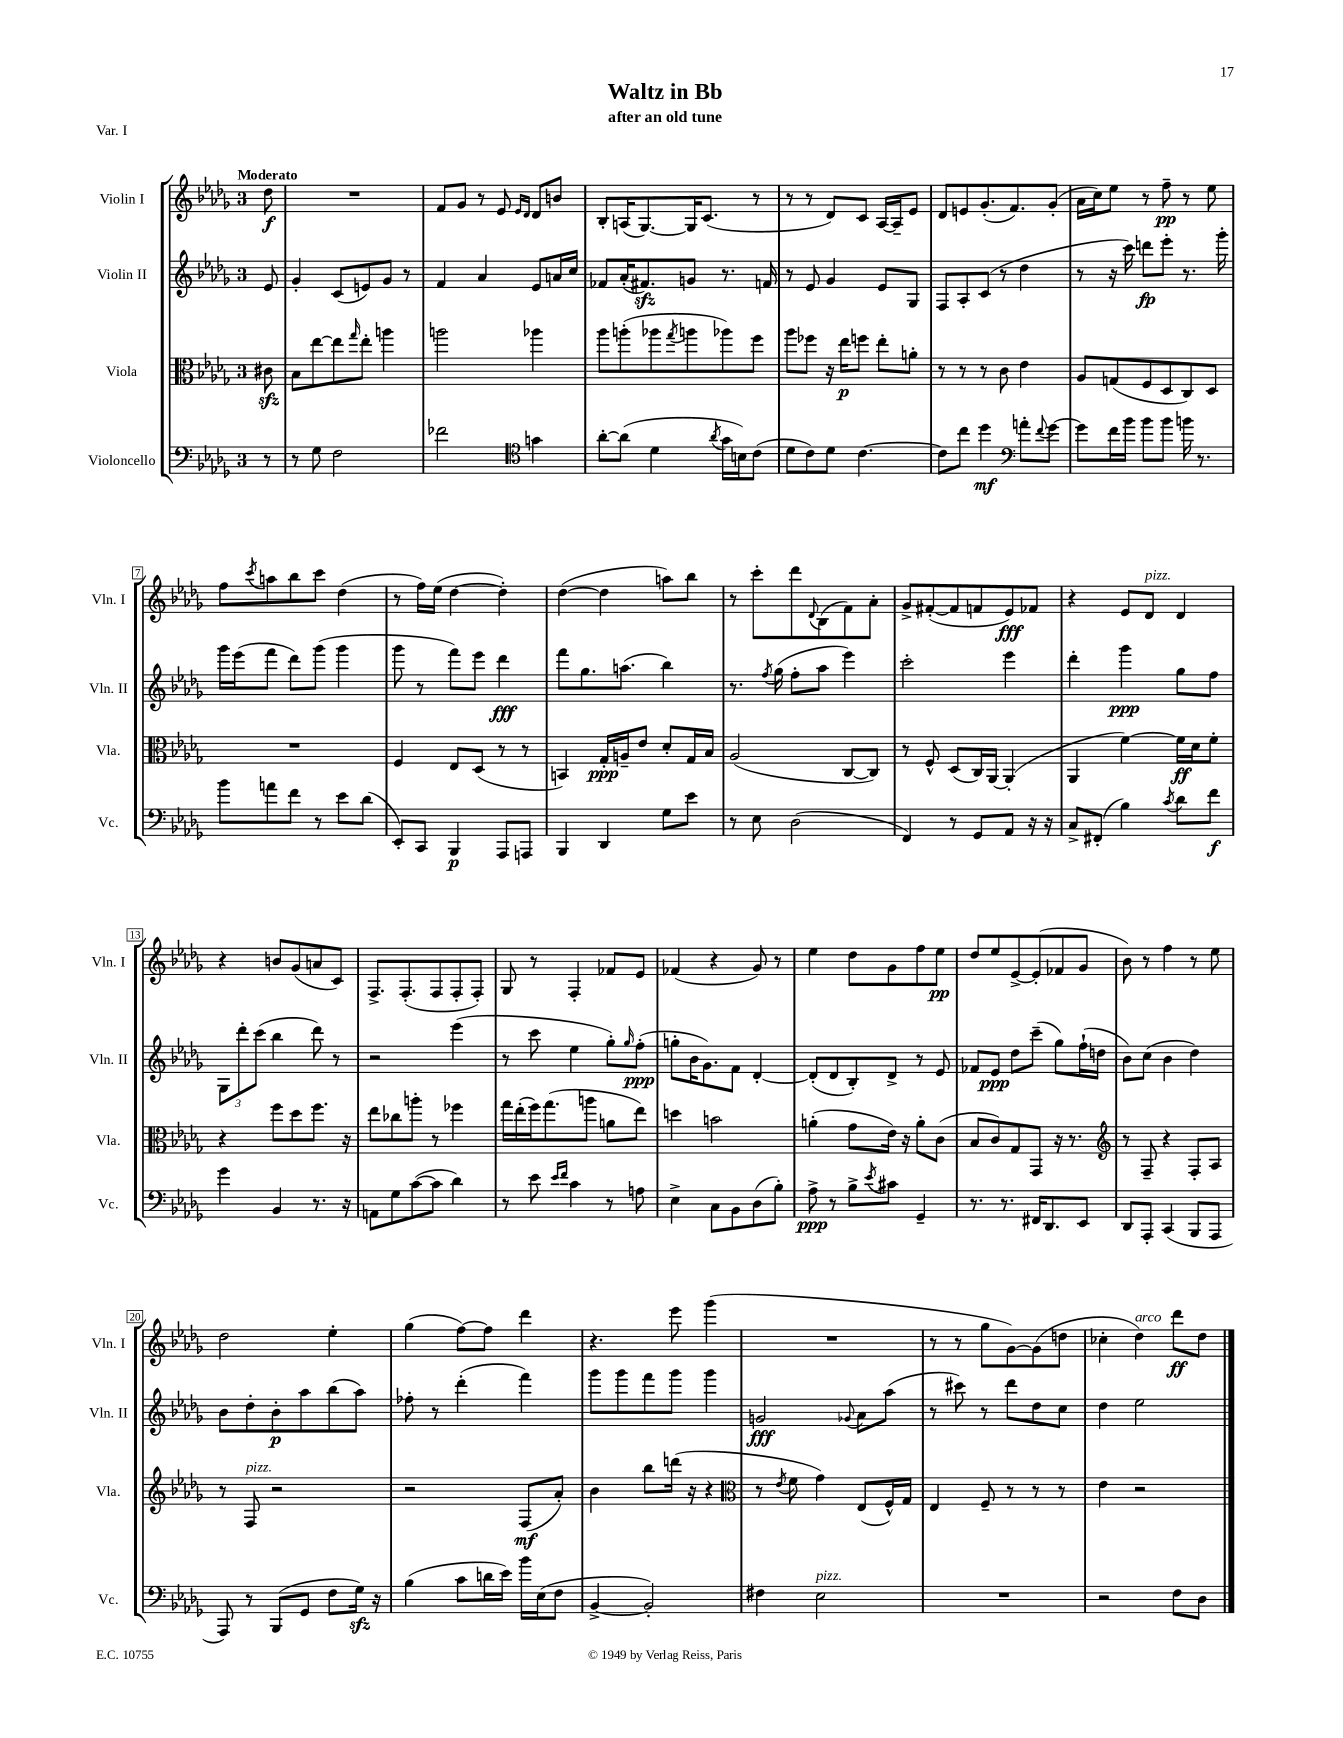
\header { title = "Waltz in Bb" subtitle = "after an old tune" piece = "Var. I" }
<<
\new StaffGroup <<
\new Staff = "s0" \with { instrumentName = "Violin I" shortInstrumentName = "Vln. I" } {
    \clef treble \key des \major \once \override Staff.TimeSignature.style = #'single-digit \time 3/4 \partial 8 \tempo "Moderato"
    des''8\f |
    R2. |
    f'8 ges'8 r8 ees'8 \grace { ees'16 des'16 } des'8 b'8 |
    bes8-. a16( ges8.~) ges16 c'8.( r8 |
    r8 r8 des'8) c'8 aes16~ aes16-- ees'8 |
    des'8 e'8 ges'8.-.( f'8.) ges'8-.( |
    aes'16 c''16) ees''8 r8 f''8--\pp r8 ees''8 |
    f''8 \acciaccatura { c'''8 } a''8 bes''8 c'''8 des''4( |
    r8 f''16) ees''16( des''4~ des''4-.) |
    des''4~( des''4 a''8) bes''8 |
    r8 c'''8-. des'''8 \appoggiatura { des'8 } bes8( f'8) aes'8-. |
    ges'8-> fis'8~-.( fis'8 f'8 ees'8\fff) fes'8 |
    r4 ees'8 des'8^\markup { \italic "pizz." } des'4 |
    r4 b'8 ges'8( a'8 c'8) |
    f8.-> f8.-.( f8 f8-. f8-.) |
    ges8 r8 f4-. fes'8 ees'8 |
    fes'4( r4 ges'8) r8 |
    ees''4 des''8 ges'8 f''8 ees''8\pp |
    des''8 ees''8 ees'8~-> ees'8-.( fes'8 ges'8 |
    bes'8) r8 f''4 r8 ees''8 |
    des''2 ees''4-. |
    ges''4( f''8~) f''8 des'''4 |
    r4. ees'''8 ges'''4( |
    R2. |
    r8 r8 ges''8 ges'8~) ges'8( d''8 |
    ces''4-. des''4^\markup { \italic "arco" }) des'''8\ff des''8 \bar "|." |
}
\new Staff = "s1" \with { instrumentName = "Violin II" shortInstrumentName = "Vln. II" } {
    \clef treble \key des \major \once \override Staff.TimeSignature.style = #'single-digit \time 3/4 \partial 8
    ees'8 |
    ges'4-. c'8( e'8) ges'8 r8 |
    f'4 aes'4 ees'8 a'16 c''16 |
    fes'8 aes'16-.( fis'8.\sfz) g'8 r8. f'16 |
    r8 ees'8 ges'4 ees'8 ges8 |
    f8 aes8-. c'8( r8 des''4 |
    r8 r16 c'''16) d'''8\fp ees'''8-. r8. ges'''16-. |
    ges'''16 ees'''16( f'''8 des'''8) ges'''8( ges'''4 |
    ges'''8 r8 f'''8) ees'''8 des'''4\fff |
    f'''8 ges''8. a''8.( bes''4) |
    r8. \acciaccatura { f''8 } ges''16( f''8-. aes''8 ees'''4) |
    c'''2-. ees'''4 |
    des'''4-. ges'''4\ppp ges''8 f''8 |
    \tuplet 3/2 { ges8 des'''8-. c'''8( } bes''4 des'''8) r8 |
    r2 ees'''4( |
    r8 c'''8 ees''4 ges''8-.) \grace { ges''16 } f''8-.\ppp( |
    g''8-. bes'16 ges'8.) f'8 des'4~-. |
    des'8-.( des'8 bes8-.) des'8-> r8 ees'8 |
    fes'8 ees'8\ppp des''8 c'''8--( ges''8) f''16-!( d''16 |
    bes'8) c''8( bes'4 des''4) |
    bes'8 des''8-. bes'8-.\p aes''8 bes''8( aes''8) |
    fes''8-. r8 des'''4-.( f'''4) |
    ges'''8 ges'''8 f'''8 ges'''8 ges'''4 |
    g'2\fff \appoggiatura { ges'8 } aes'8 aes''8( |
    r8 cis'''8) r8 des'''8 des''8 c''8 |
    des''4 ees''2 \bar "|." |
}
\new Staff = "s2" \with { instrumentName = "Viola" shortInstrumentName = "Vla." } {
    \clef alto \key des \major \once \override Staff.TimeSignature.style = #'single-digit \time 3/4 \partial 8
    cis'8\sfz |
    bes8 ees''8~ ees''8 \grace { ges''16 } ees''8-. a''4 |
    a''2 aes''4 |
    aes''8 a''8-.( aes''8 \acciaccatura { ges''8 } a''8 aes''8) f''8 |
    aes''8 fes''8 r16 ees''16\p f''8 ees''8-. a'8-. |
    r8 r8 r8 c'8 ees'4 |
    aes8 g8( f8 des8 c8) des8 |
    R2. |
    f4 ees8 des8( r8 r8 |
    b,4) ges16-.\ppp a16-- ees'8 des'8-. ges16 bes16 |
    aes2( c8~ c8) |
    r8 f8-^ des8( c16) aes,16~ aes,4-.( |
    aes,4 f'4~) f'16\ff des'16 f'8-. |
    r4 f''8 des''8 f''8. r16 |
    ees''8 ces''8 a''8-. r8 fes''4 |
    ges''16 ees''16-.( f''16) ges''8.( a''8 a'8 ees''8) |
    d''4 b'2 |
    a'4-.( ges'8 ees'16) r16 a'8-. c'8( |
    bes8 c'8) ges8 ges,8 r16 r8. |
    \clef treble r8 f8-- r4 f8-. aes8 |
    r8 f8^\markup { \italic "pizz." } r2 |
    r2 f8\mf( aes'8-.) |
    bes'4 bes''8 d'''16( r16 r4 |
    \clef alto r8 \acciaccatura { ees'8 } f'8 ges'4) ees8( f16-^) ges16 |
    ees4 f8-- r8 r8 r8 |
    ees'4 r2 \bar "|." |
}
\new Staff = "s3" \with { instrumentName = "Violoncello" shortInstrumentName = "Vc." } {
    \clef bass \key des \major \once \override Staff.TimeSignature.style = #'single-digit \time 3/4 \partial 8
    r8 |
    r8 ges8 f2 |
    fes'2 \clef tenor g'4 |
    aes'8~-. aes'8( des'4 \acciaccatura { aes'8 } ges'16 b16) c'8( |
    des'8 c'8) des'8 c'4.~ |
    c'8 c''8 des''4\mf \clef bass a'8-. \appoggiatura { f'8 } ges'8~ |
    ges'8 f'16 bes'16 bes'8 bes'8 b'16 r8. |
    bes'8 a'8 f'8 r8 ees'8 des'8( |
    ees,8-.) c,8 bes,,4\p aes,,8 a,,8 |
    bes,,4 des,4 ges8 ees'8 |
    r8 ees8 des2( |
    f,4) r8 ges,8 aes,8 r16 r16 |
    c8-> fis,8-.( bes4) \acciaccatura { c'8 } des'8 f'8\f |
    ges'4 bes,4 r8. r16 |
    a,8 ges8 c'8~( c'8 des'4) |
    r8 ees'8 \grace { ees'16 f'16 } c'4 r8 a8 |
    ees4-> c8 bes,8 des8( bes8-.) |
    aes8->\ppp r8 bes8-> \acciaccatura { ees'8 } cis'8 ges,4-- |
    r8. r8. fis,16 des,8. ees,8 |
    des,8 aes,,8-. c,4( bes,,8 aes,,8 |
    aes,,8) r8 bes,,8( ges,8 f8 ges16\sfz) r16 |
    bes4( c'8 d'16 ees'16) bes'16 ees16( f8 |
    bes,4~-> bes,2-.) |
    fis4 ees2^\markup { \italic "pizz." } |
    R2. |
    r2 f8 des8 \bar "|." |
}
>>
>>
\layout { \context { \Score \override BarNumber.stencil = #(make-stencil-boxer 0.1 0.3 ly:text-interface::print) } }
